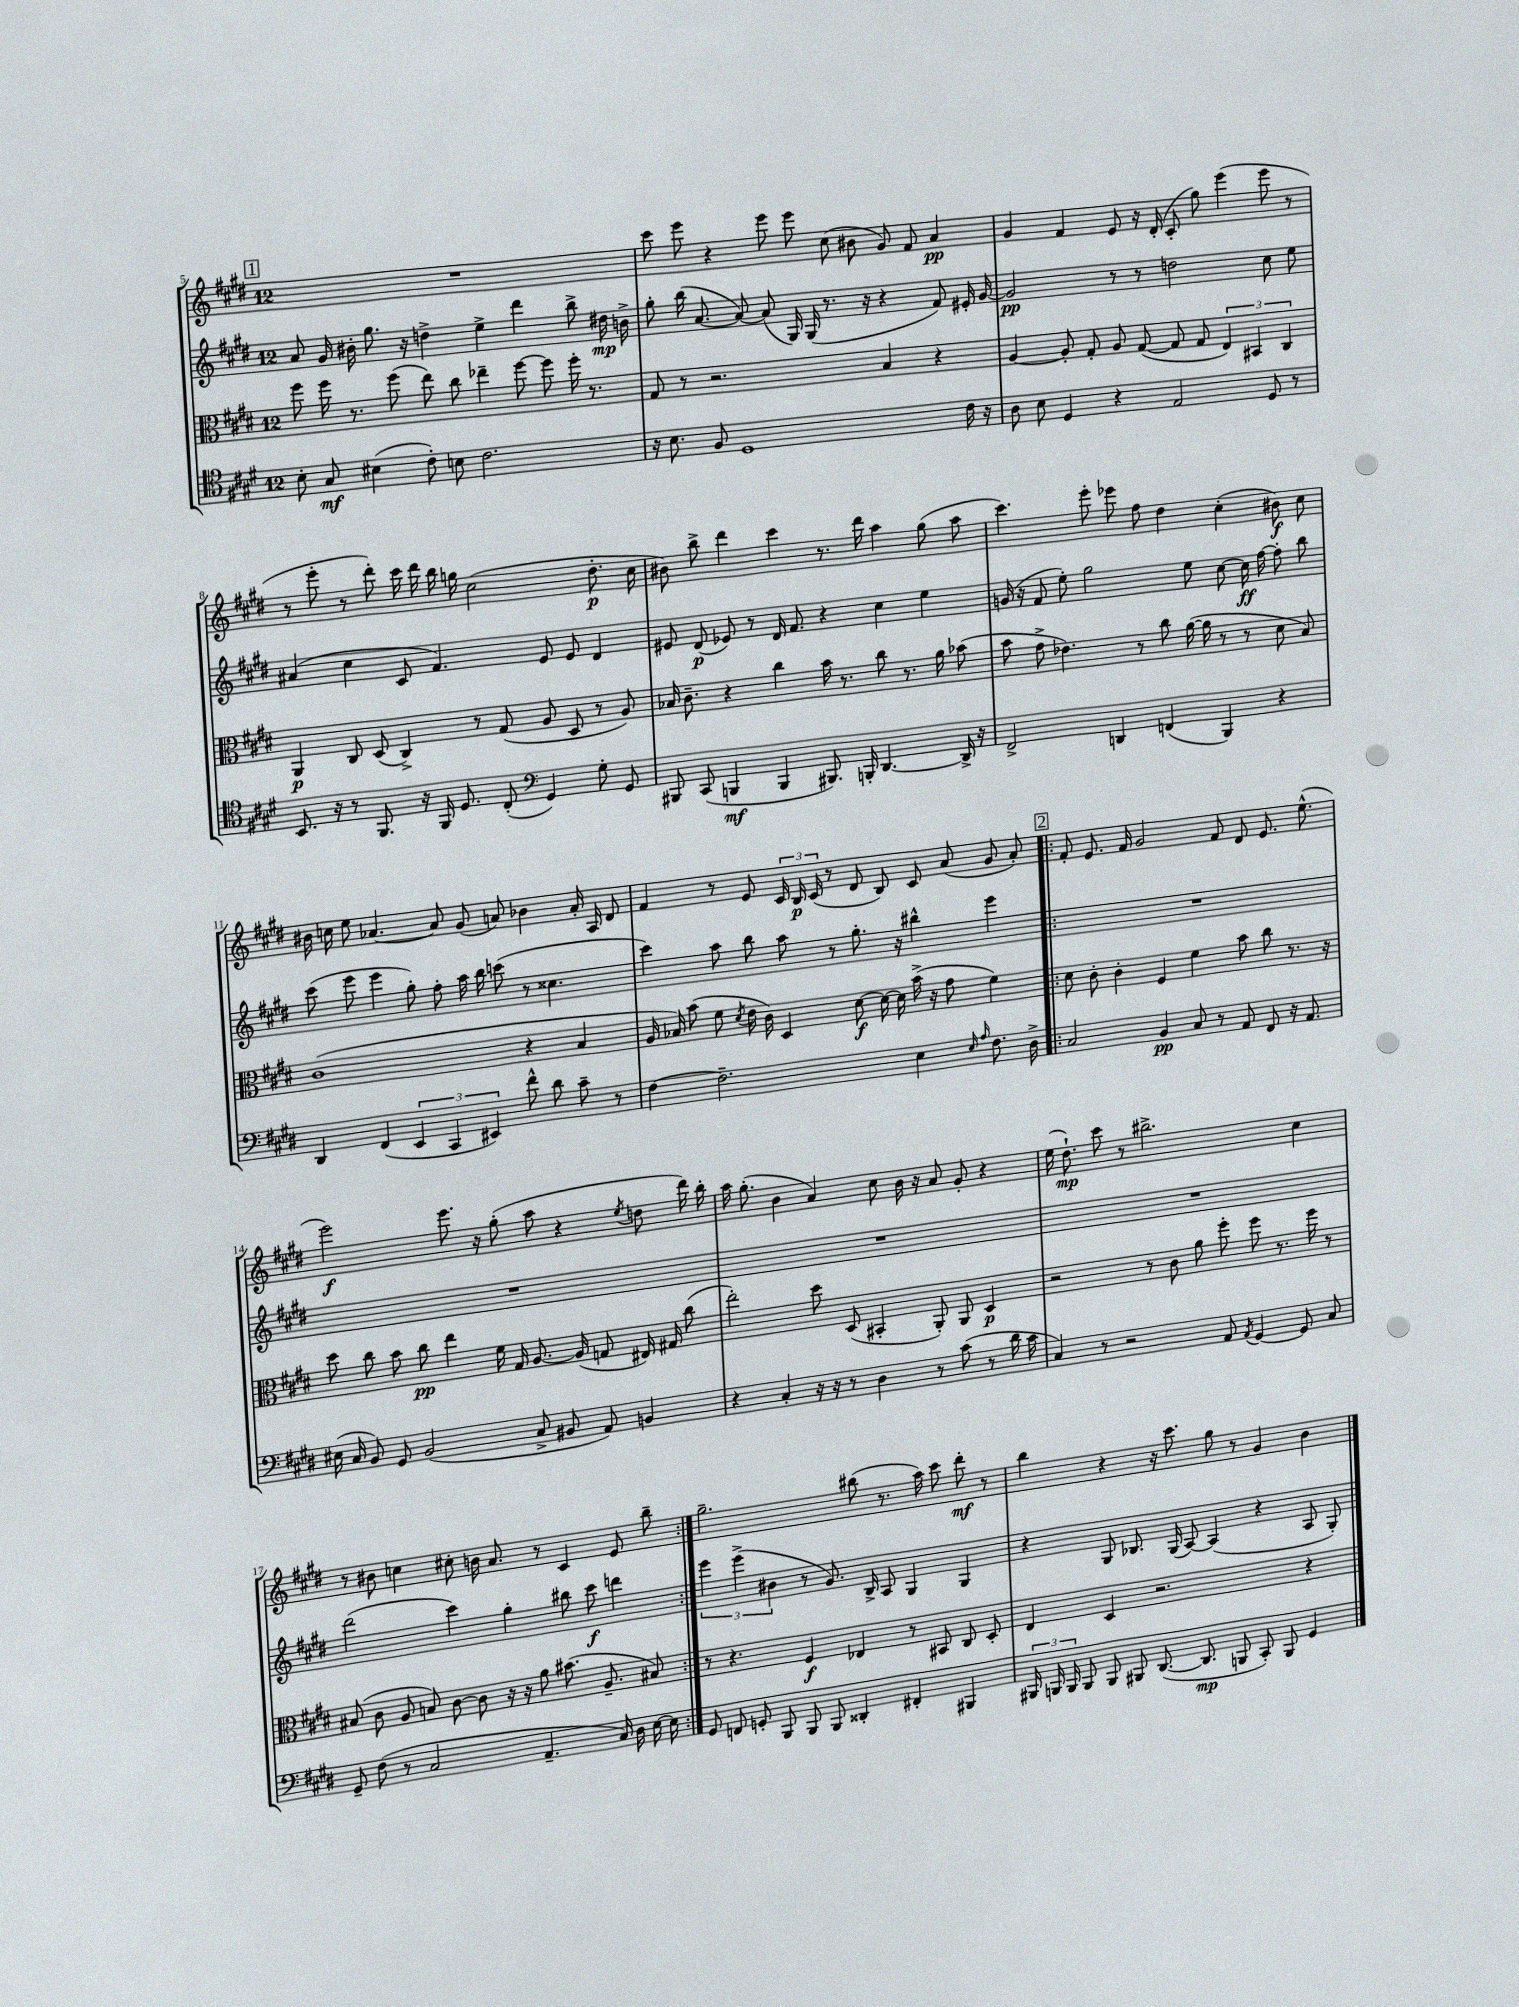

**kern	**kern	**kern	**kern
*staff4	*staff3	*staff2	*staff1
*clefC4	*clefC3	*clefG2	*clefG2
*k[f#c#g#d#]	*k[f#c#g#d#]	*k[f#c#g#d#]	*k[f#c#g#d#]
*M12/8	*M12/8	*M12/8	*M12/8
8B'\	8ff#\	8a/	1.r
8G#/	16ff#\	16g#/	.
.	8.r	16b#'\	.
(4B#\	.	8.gg#\	.
.	(8ff#\	.	.
.	.	16r	.
8c#'\)	8ee\)	4dd^\	.
8B\	8cc#\	.	.
2.c#\	4ee-~\	4ee^\	.
.	[8ff#\	4ddd#\	.
.	8ff#\]	.	.
.	16ff#'\	8bb^\	.
.	8.r	.	.
.	.	16dd#\	.
.	.	16b^\	.
=	=	=	=
16r	8G#/	8gg#'\	8ccc#\
8.B\	.	.	.
.	8r	(16bb\	8eee\
.	.	[8.a/	.
8F#/	2.r	.	4r
1D#	.	8a/_)	.
.	.	(8a/]	8eee\
.	.	16G#/)	8eee\
.	.	(16G#/	.
.	.	8.r	(8cc#\
.	.	.	8b#\
.	.	16r	.
.	4B/	4r	8g#/)
.	.	.	8f#/
.	4r	8f#/)	4a/
16c#\	.	16e#'/	.
16r	.	[16g#/	.
=	=	=	=
8A\	[4A/	2g#/]	4g#/
8B\	.	.	.
4D#/	8A'/]	.	4f#/
.	8G#'/	.	.
4r	8A/	8r	8e/
.	([8G#/	8r	16r
.	.	.	(16d#'/
2E/	8G#/]	2dd\	8c#'/
.	8G#/	.	8gg#\)
.	6E/)	.	(4eee\
.	6BB#/	.	.
8D#/	.	8cc#\	8eee\
.	6C#/	.	.
8r	.	8ee\	8r
=	=	=	=
8.BB/	4AA/	(4a#/	8r
.	.	.	8eee'\
16r	.	.	.
8r	8C#/	4cc#\	8r
8.FF#/	(8D#/	.	8ddd#'\)
.	4C#^/)	8c#/	16ccc#\
16r	.	.	16ddd#\
16FF#/	.	4.f#/)	16bb\
8.D#/	.	.	16gg\
.	8r	.	(2cc#\
(8C#'/	(8G#/	.	.
*clefF4	*	*	*
4GG#/)	8A/	8e/	.
.	8D#/	8e/	.
8G#'\	8r	4d#/	8.dd#'\
8GG#/	8A/)	.	.
.	.	.	16cc#\
=	=	=	=
8BBB#/	16B-/	8e#/	8b#\)
.	8.c#~\	.	.
(8CC#/	.	(8d#/	8bb^\
4BBB/	4r	8e-/)	4ddd#\
.	.	8r	.
4BBB/	4cc#\	16d#/	4ccc#\
.	.	8.f#/	.
8.BBB#/)	16b\	4r	8.r
.	8.r	.	.
16BBB'/	.	.	16ddd#\
[4.DD#/	8cc#\	4cc#\	4aa\
.	8.r	.	.
.	.	4ee\	(8gg#\
.	16a\	.	.
16DD#^/]	(8b-\	.	8aa\
16r	.	.	.
=	=	=	=
2FF#^/	8b\	(16g/	4.ccc#\)
.	.	16r	.
.	8g#^\	8f#/	.
.	4.e-\)	8ee'\)	.
.	.	2gg#\	8eee'\
4DD/	.	.	8eee-\
.	8r	.	8ff#\
(4FF/	8cc#\	.	4dd#\
.	([16a\	8ee\	.
.	16a\]	.	.
4BBB/)	8r	[8cc#\	(4cc#'\
.	8r	16cc#\]	.
.	.	[16ff#\	.
4r	8d#\	8ff#'\]	8b#\)
.	8B/)	8bb\	8cc#\
=	=	=	=
4DD#/	(1c#	(8ccc#\	16b#\
.	.	.	16cc\
.	.	8eee\	8ee\
(4FF#/	.	4eee\	[4.a-/
6EE/	.	8gg#'\)	.
.	.	8ff#'\	8a-/]
6CC#/	.	.	.
.	.	16aa\	(8g#/
.	.	16bb\	.
6EE#/)	.	.	.
.	.	(8ccc\	8a/)
8f#^^\	4r	8r	4b-\
8d#\	.	4.cc##\	.
8c#~\	4B/	.	16a'/
.	.	.	16A/
8r	.	.	8d#/
=	=	=	=
[4F#\	16A/	4ccc#\)	4f#/
.	16B-/)	.	.
.	(8b\	.	.
2.F#~\]	8f#\	8aa\	8r
.	8qd#/	.	.
.	16e\	8bb\	8e/
.	16c#\)	.	.
.	4D#/	8aa\	24c#/
.	.	.	24B/
.	.	.	(24c#/
.	.	8r	8r
.	[8d#\	8.gg#'\	8d#/
.	16d#\_	.	8B/)
.	16d#\]	16r	.
4E\	(16b^\	4bb#^^\	8c#/
.	16r	.	.
.	8g#\	.	(8a/
16qqE/	.	.	.
16qqA/	.	.	.
8.F#\	4f#\)	4eee\	8g#/
.	.	.	8a'/)
16D#^\	.	.	.
=!|:	=!|:	=!|:	=!|:
2C#/	8d#\	1.r	8f#'/
.	8c#'\	.	8.e/
.	4c#'\	.	.
.	.	.	16f#/
.	.	.	2g#/
4BB/	4F#/	.	.
8C#/	4f#\	.	.
8r	.	.	8f#/
8AA/	8b\	.	8d#/
8FF#/	8cc#\	.	8.e/
16r	8.r	.	.
8.AA/	.	.	(8.ee^^\
.	16r	.	.
=	=	=	=
(16E#\	8dd#\	1.r	2eee\)
16C#/	.	.	.
8BB/)	8cc#\	.	.
8GG#/	8b\	.	.
(2BB/	8cc#\	.	.
.	4ee\	.	8.eee\
.	.	.	16r
.	16f#\	.	(8gg#'\
.	16G#/	.	.
8C#^/	[8.A/	.	8aa\
8BB#/	.	.	4r
.	(16A/]	.	.
8AA/)	8G/	.	.
.	.	.	8qee/
4BB/	16E#/)	.	8dd\
.	16G#/	.	.
.	(8cc#\	.	16ddd#\)
.	.	.	16bb'\
=	=	=	=
4r	2ee'\)	1.r	16aa\
.	.	.	(8.gg#'\
4C#'/	.	.	4b\
16r	8dd#\	.	4a/)
16r	.	.	.
8r	(8D#/	.	.
4D#\	4BB#'/	.	8cc#\
.	.	.	16b\
.	.	.	16r
8r	8AA'/)	.	8a/
(8c#\	8AA/	.	8g#'/
8r	4D#/	.	4r
16d#\	.	.	.
16c#\	.	.	.
=	=	=	=
4C#/)	2r	1.r	(16ee\
.	.	.	8.dd#`\)
8r	.	.	8ccc#\
2r	.	.	8r
.	8r	.	2.bb#^\
.	8c#\	.	.
.	8a\	.	.
8AA/	8ff#'\	.	.
8qAA/	.	.	.
[4GG#/	8ff#\	.	.
.	8.r	.	.
8GG#/]	.	.	4cc#\
.	16ff#\	.	.
8C#/	8r	.	.
=	=	=	=
8GG#~/	(8B#/	(2ddd#\	8r
(8F#\	8c#\	.	8b#\
8r	8A/	.	4cc\
2C#/	8B/)	.	.
.	[8c#\	4ccc#\)	8cc#'\
.	8c#\]	.	16b\
.	.	.	8.a/
.	16r	4gg#'\	.
.	16r	.	.
4.AA~/	8a\	.	8r
.	(8.b#\	8bb#\	4c#/
.	.	8ccc#\	.
.	8.A~/	.	.
16C#/)	.	4ddd\	8e/
16D#\	.	.	.
[16E\	8B#/)	.	8bb~\
16E\]	.	.	.
=:|!	=:|!	=:|!	=:|!
8GG#/	8r	6eee\	2.gg#~\
8FF/	4.r	.	.
.	.	(6eee^\	.
8GG'/	.	.	.
.	.	6b#\	.
8BBB/	.	.	.
8BBB/	4F#/	8r	.
8BBB/	.	8.g#/)	.
4DD##'/	4E-/	.	(8bb#\
.	.	16B^/	.
.	.	8A/	8.r
4FF#'/	8r	4G#/	.
.	.	.	16aa\)
.	8BB#/	.	8ccc#\
4BBB#/	8C#/	4G#/	8ddd#'\
.	8D#'/	.	8r
=	=	=	=
24BBB#/	4E/	4r	4bb\
24BBB/	.	.	.
24BBB/	.	.	.
8BBB/	.	.	.
8BBB/	4D#/	8G#/	4r
8BBB#/	.	8.B-/	.
([8.DD#/	2.r	.	16r
.	.	(16G#/	8.ccc#\
.	.	[8A/)	.
8.DD#/]	.	.	.
.	.	(4A/]	8gg#\
8BBB/	.	.	8r
8CC#'/)	.	4r	4g#/
8BBB/	.	.	.
4GG#/	4r	8A/	4b\
.	.	8G#'/)	.
==	==	==	==
*-	*-	*-	*-
